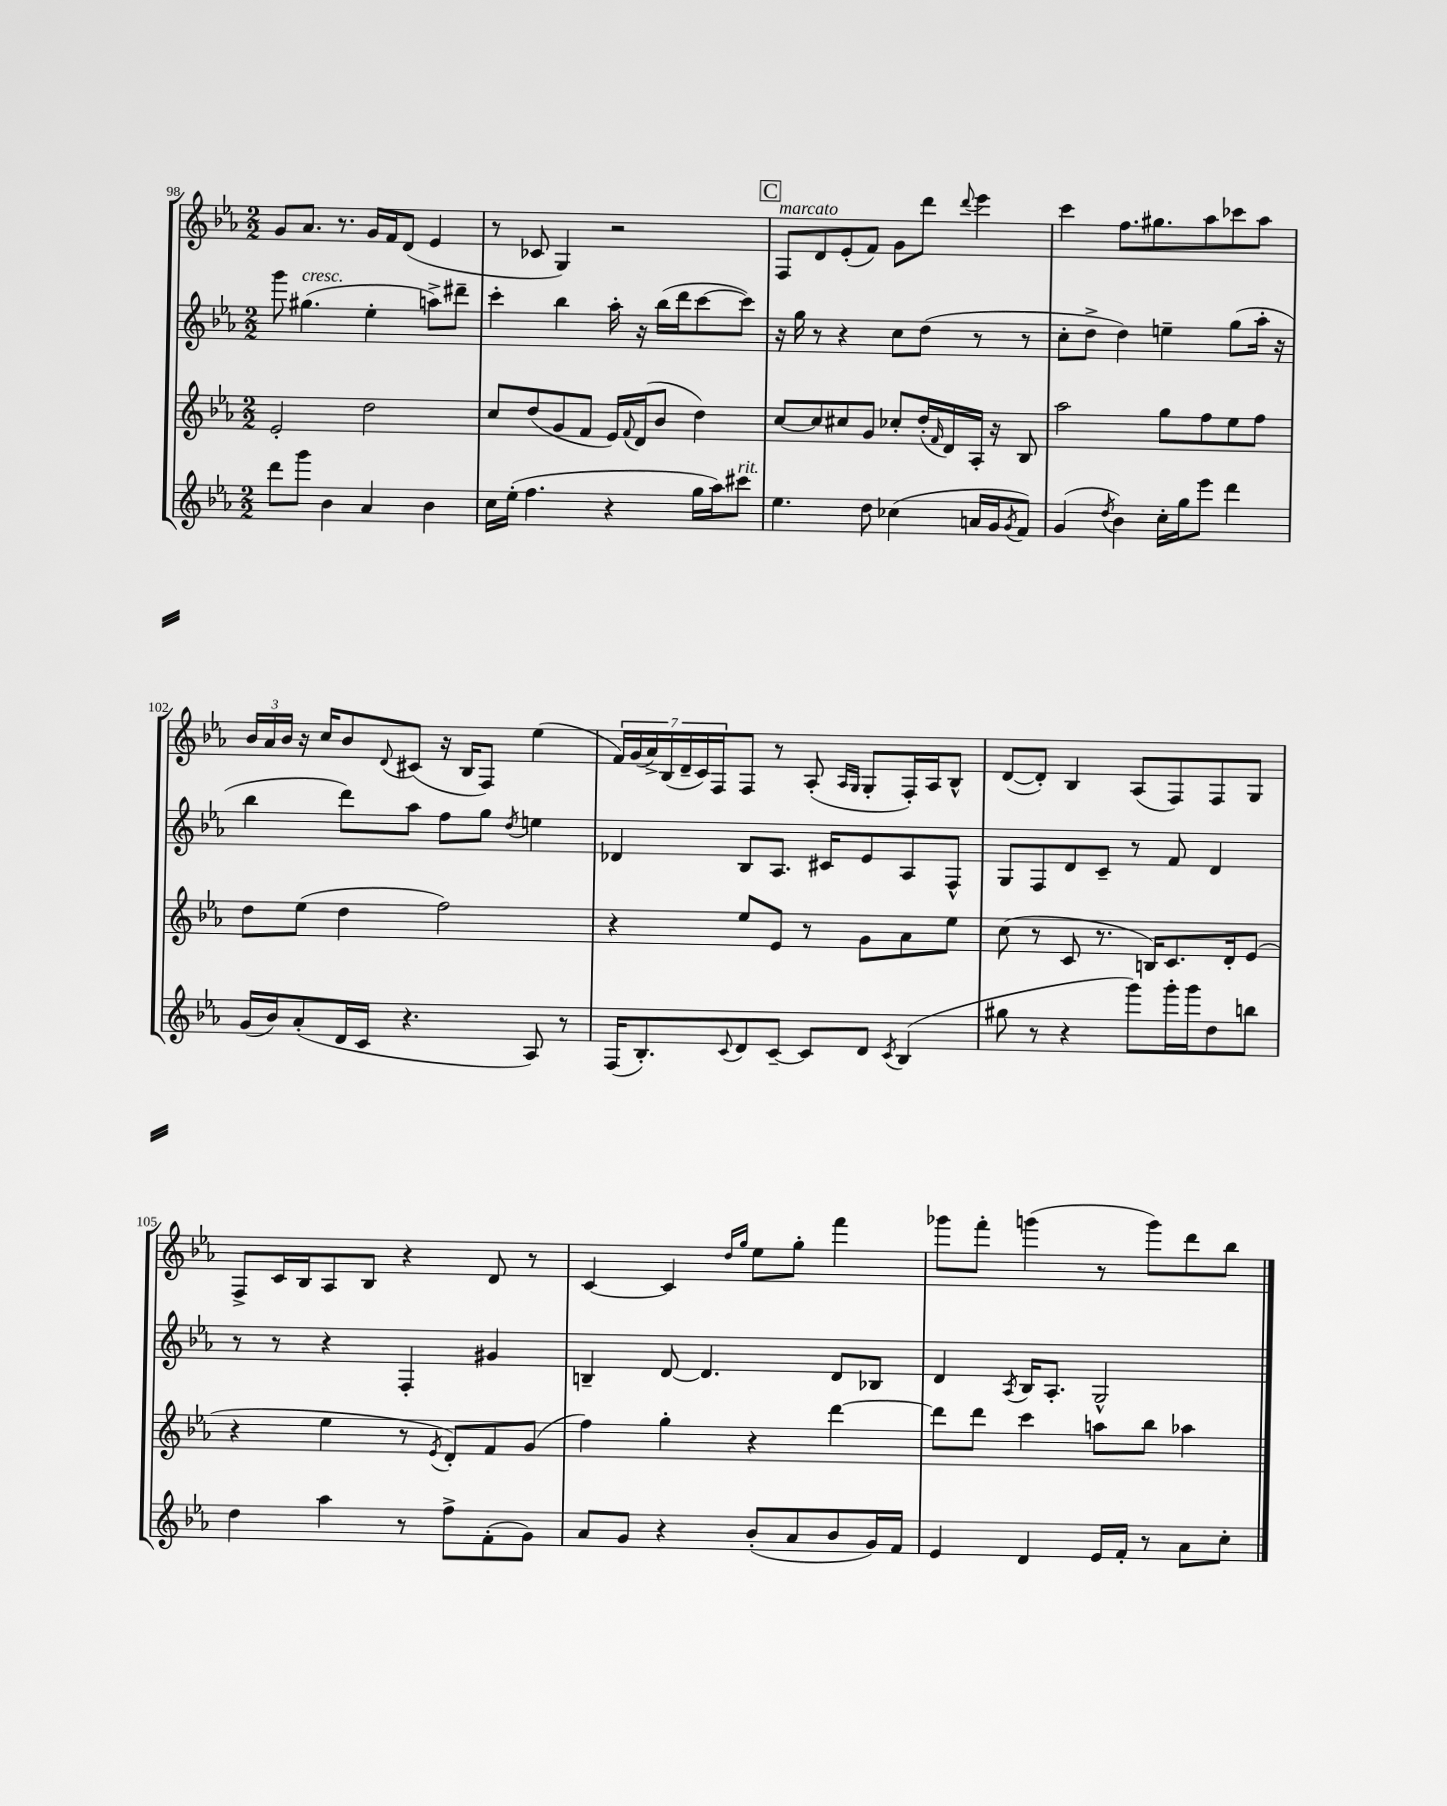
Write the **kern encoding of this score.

**kern	**kern	**kern	**kern
*staff4	*staff3	*staff2	*staff1
*clefG2	*clefG2	*clefG2	*clefG2
*k[b-e-a-]	*k[b-e-a-]	*k[b-e-a-]	*k[b-e-a-]
*M2/2	*M2/2	*M2/2	*M2/2
8ddd\L	2e-'/	8ggg\	8g/L
8ggg\J	.	(4.gg#\	8.a-/J
4b-\	.	.	.
.	.	.	8.r
4a-/	2dd\	4ee-'\	16g/LL
.	.	.	16f/J
.	.	.	(8d/J
4b-\	.	8aa^\L)	4e-/
.	.	8ddd#~\J	.
=	=	=	=
16cc\LL	8cc/L	4ccc'\	8r
(16ee-'\JJ	.	.	.
4.ff\	(8dd/	.	8c-/
.	8g/	4bb-\	4G/)
.	8f/J	.	.
4r	16e-/LL)	16aa-'\	2r
.	8qqf/	.	.
.	(16d/J	16r	.
.	8b-/J	(16bb-\LL	.
.	.	16ddd\J	.
16gg\LL	4dd\)	[8ccc\	.
16aa-\J)	.	.	.
8ccc#\J	.	8ccc\]J)	.
=	=	=	=
4.ee-\	[8cc/L	16r	8F/L
.	.	16gg\	.
.	8cc/]	8r	8d/
.	8cc#/	4r	(8e-'/
8dd\	8g/J	.	8f/J)
(4cc-\	8cc-'/L	8cc\L	8g\L
.	(16dd'/L	(8dd\J	8ddd\J
.	16qqf/	.	.
.	16d/)	.	.
.	.	.	8qqddd/
16a/LL	16A-'/JJ	8r	4eee-\
16g/J	16r	.	.
8qg/	.	.	.
8f/J)	8B-/	8r	.
=	=	=	=
(4g/	2aa-\	8cc'\L	4ccc\
.	.	8dd^\J	.
8qdd/	.	.	.
4b-\)	.	4dd\)	8.ff\L
.	.	.	8.gg#\
16cc'\LL	8gg\L	4ee~\	.
16gg\J	.	.	.
8eee-\J	8ff\	.	8aa-\
4ddd\	8ee-\	(8gg\L	8ccc-\
.	8ff\J	16aa-'\Jk	8aa-\J
.	.	16r	.
=	=	=	=
(16g/LL	8dd\L	4bb-\	24b-/LL
.	.	.	24a-/
16b-/J)	.	.	.
.	.	.	24b-/JJ
(8a-'/	(8ee-\J	.	16r
.	.	.	16cc/LK
16d/L	4dd\	8ddd\L)	8b-/
16c/JJ	.	.	.
.	.	.	8qqd/
4.r	.	8aa-\J	(8c#/J
.	2ff\)	8ff\L	16r
.	.	.	16B-/LK
.	.	8gg\J	8F/J)
.	.	8qdd/	.
8A-/)	.	4ee\	(4ee-\
8r	.	.	.
=	=	=	=
(16F/LK	4r	4d-/	28f/LL)
.	.	.	(28g/
8.B-'/)	.	.	.
.	.	.	28a-^/)
.	.	.	(28B-/
.	.	.	28d~/
.	.	.	28c/)
.	.	.	28F/J
8qqc/	.	.	.
8d/	8ee-/L	8B-/L	8F/J
[8c~/J	8e-/J	8.A-/J	8r
8c/]L	8r	.	(8A-'/
.	.	16c#/LK	.
.	.	.	16qqA-/LL
.	.	.	16qqG/JJ
8d/J	8g\L	8e-/	8G'/L
8qc/	.	.	.
(4B-/	8a-\	8A-/	16F'/L)
.	.	.	16A-/J
.	8ee-\J	8F^^/J	8B-^^/J
=	=	=	=
8gg#\	(8cc\	8G/L	([8d/L
8r	8r	8F/	8d'/]J)
4r	8c/	8d/	4B-/
.	8.r	8c~/J	.
8ggg\L)	.	8r	(8A-/L
.	16B/LK)	.	.
16ggg'\L	8.c/	8f/	8F/)
16ggg\J	.	.	.
8dd\	.	4d/	8F/
.	16d'/k	.	.
8bb\J	(8e-/J	.	8G/J
=	=	=	=
4dd\	4r	8r	8F^/L
.	.	8r	16c/L
.	.	.	16B-/J
4aa-\	4ee-\	4r	8A-/
.	.	.	8B-/J
8r	8r	4F'/	4r
.	8qe-/	.	.
8ff^\L	8d'/L)	.	.
(8f'\	8f/	4g#/	8d/
8g\J)	(8g/J	.	8r
=	=	=	=
8a-/L	4ff\)	4B~/	[4c/
8g/J	.	.	.
4r	4gg'\	[8d/	4c/]
.	.	4.d/]	.
.	.	.	16qqdd/LL
.	.	.	16qqgg/JJ
(8b-'/L	4r	.	8ee-\L
8a-/	.	.	8gg'\J
8b-/	[4ddd\	8d/L	4fff\
16g/L)	.	8B-/J	.
16f/JJ	.	.	.
=	=	=	=
4e-/	8ddd\]L	4d/	8ggg-\L
.	8ddd\J	.	8fff'\J
.	.	8qA-/	.
4d/	4ccc\	16B-/LK	(4ggg\
.	.	8.A-'/J	.
16e-/LL	8aa\L	2G^^/	8r
16f'/JJ	.	.	.
8r	8bb-\J	.	8ggg\L)
8a-\L	4aa-\	.	8ddd\
8cc'\J	.	.	8bb-\J
==	==	==	==
*-	*-	*-	*-
